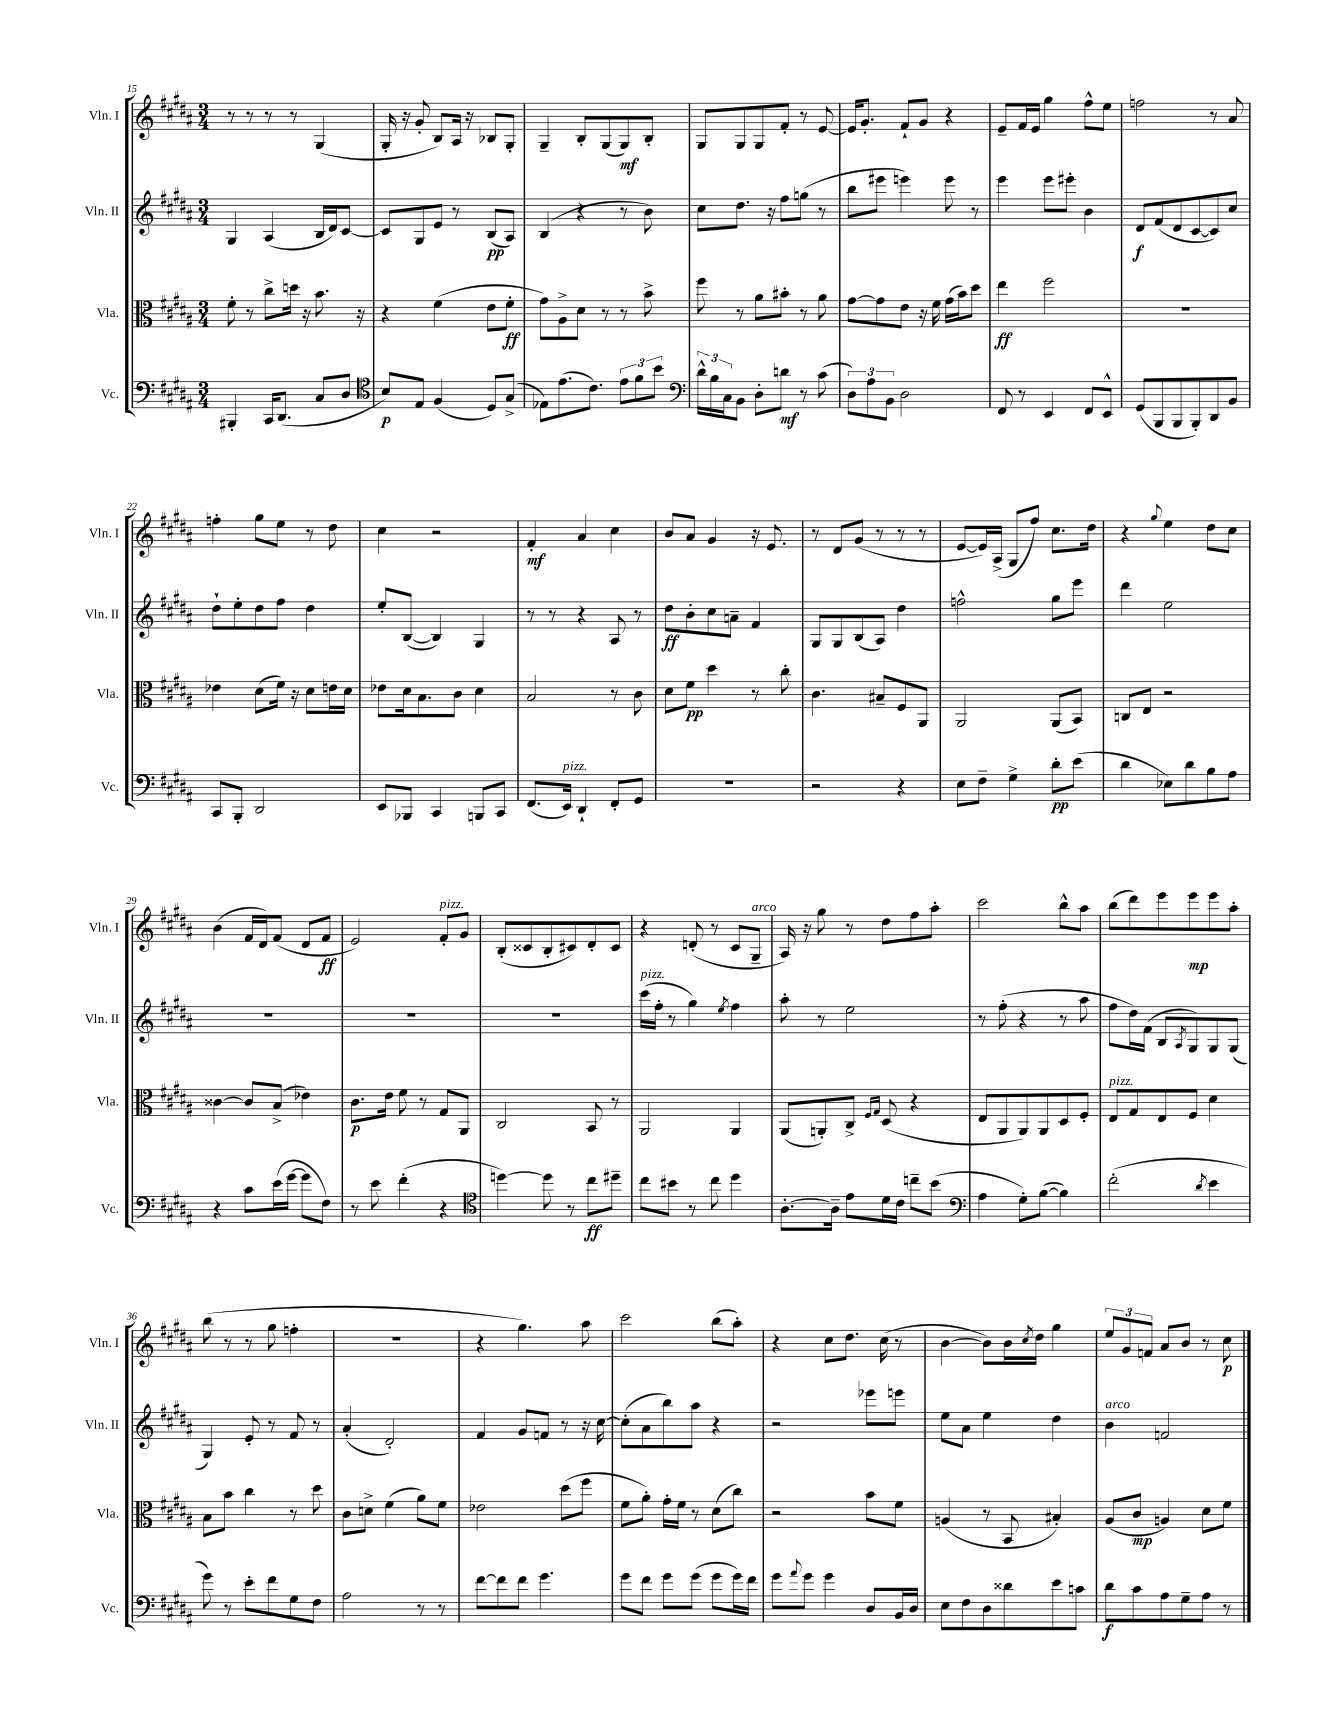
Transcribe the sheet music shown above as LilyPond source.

<<
\new StaffGroup <<
\new Staff = "s0" \with { instrumentName = "Vln. I" shortInstrumentName = "Vln. I" } {
    \clef treble \key b \major \numericTimeSignature \time 3/4
    r8 r8 r8 r8 gis4( |
    gis16-. r16 gis'8-. b8) ais16 r16 bes8 gis8-. |
    gis4-- b8-. gis8( gis8\mf) b8-. |
    gis8 gis8 gis8 fis'8-. r8 e'8~ |
    e'16 gis'8.-. fis'8-! gis'8 r4 |
    e'8-- fis'16 e'16 gis''4 fis''8-^ e''8 |
    f''2 r8 ais'8 |
    f''4-. gis''8 e''8 r8 dis''8 |
    cis''4 r2 |
    fis'4-.\mf ais'4 cis''4 |
    b'8 ais'8 gis'4 r16 e'8. |
    r8 dis'8 gis'8( r8 r8 r8 |
    e'8~ e'16) ais16->( gis8 fis''8) cis''8. dis''16 |
    r4 \appoggiatura { gis''8 } e''4 dis''8 cis''8 |
    b'4( fis'16 dis'16) fis'8( dis'8 fis'8\ff |
    e'2) fis'8-.^\markup { \italic "pizz." } gis'8 |
    b8-.( cisis'8 b8-. cis'8) dis'8-. cis'8 |
    r4 d'8-.( r8 cis'8 gis8--^\markup { \italic "arco" } |
    ais16) r16 gis''8 r8 dis''8 fis''8 ais''8-. |
    cis'''2 b''8-^ ais''8 |
    b''8( dis'''8) e'''8 e'''8\mp e'''8 ais''8-. |
    b''8( r8 r8 gis''8 f''4-. |
    R2. |
    r4 gis''4.) ais''8 |
    cis'''2 b''8( ais''8-.) |
    r4 cis''8 dis''8. cis''16( r8 |
    b'4~ b'8) b'16 \acciaccatura { cis''8 } dis''16 gis''4 |
    \tuplet 3/2 { e''8 gis'8 f'8 } ais'8 b'8 r8 cis''8\p \bar "|." |
}
\new Staff = "s1" \with { instrumentName = "Vln. II" shortInstrumentName = "Vln. II" } {
    \clef treble \key b \major \numericTimeSignature \time 3/4
    gis4 ais4( b16 dis'16) cis'8~ |
    cis'8 gis8 e'8 r8 b8\pp( ais8) |
    b4( r4 r8 b'8) |
    cis''8 dis''8. r16 fis''8 g''8( r8 |
    b''8 eis'''8 e'''4) e'''8 r8 |
    e'''4 e'''8 eis'''8-. b'4 |
    dis'8\f fis'8( dis'8 cis'8~ cis'8) cis''8 |
    dis''8-! e''8-. dis''8 fis''8 dis''4 |
    e''8-. b8~( b4) gis4 |
    r8 r8 r4 ais8 r8 |
    dis''8\ff b'8-. cis''8 a'8-- fis'4 |
    gis8 gis8 b8( ais8) dis''4 |
    f''2-^ gis''8 e'''8 |
    dis'''4 e''2 |
    R2. |
    R2. |
    R2. |
    cis'''16^\markup { \italic "pizz." }( fis''16-. r8 gis''4) \acciaccatura { e''8 } fis''4 |
    ais''8-. r8 e''2 |
    r8 fis''8-.( r4 r8 ais''8 |
    fis''8 dis''16) fis'16( b8 \acciaccatura { ais8 } gis8) gis8 gis8( |
    gis4) e'8-. r8 fis'8 r8 |
    ais'4-.( dis'2-.) |
    fis'4 gis'8 f'8 r8 r16 cis''16~ |
    cis''8-.( ais'8 b''8) ais''8 r4 |
    r2 ees'''8 e'''8 |
    e''8 ais'8 e''4 dis''4 |
    b'4^\markup { \italic "arco" } f'2 \bar "|." |
}
\new Staff = "s2" \with { instrumentName = "Vla." shortInstrumentName = "Vla." } {
    \clef alto \key b \major \numericTimeSignature \time 3/4
    fis'8-. r8 cis''8-> d''16 r16 b'8. r16 |
    r4 fis'4( e'8 fis'8-.\ff |
    gis'8) ais8-> dis'8 r8 r8 b'8-> |
    fis''8 r8 ais'8 bis'8-. r8 ais'8 |
    gis'8~ gis'8 e'8 r16 fis'16 gis'16( b'16) dis''8 |
    e''4\ff fis''2 |
    R2. |
    ees'4 dis'8( fis'16) r16 dis'8 e'16 dis'16 |
    ees'8 dis'16 b8. cis'8 dis'4 |
    b2 r8 cis'8 |
    dis'8 fis'8\pp dis''4 r8 cis''8-. |
    cis'4. bis8-- fis8 ais,8 |
    ais,2 ais,8( b,8) |
    c8 e8 r2 |
    cisis'4~ cisis'8 b8->( ees'4) |
    cis'8.\p e'16 fis'8 r8 gis8 ais,8 |
    cis2 b,8 r8 |
    ais,2 ais,4 |
    ais,8( a,8-.) cis8-> \grace { fis16 gis16 } dis8( r4 |
    e8 ais,8 ais,8) ais,8 dis8 fis8-. |
    e8^\markup { \italic "pizz." } gis8 e8 fis8 dis'4 |
    b8 b'8 cis''4 r8 dis''8 |
    cis'8 d'8-> fis'4( ais'8) fis'8 |
    ees'2 dis''8( fis''8 |
    fis'8 ais'8-.) gis'16-. fis'16 r8 dis'8( cis''8) |
    r2 b'8 fis'8 |
    a4( r8 b,8 bis4-.) |
    ais8( cis'8\mp a4) dis'8 fis'8 \bar "|." |
}
\new Staff = "s3" \with { instrumentName = "Vc." shortInstrumentName = "Vc." } {
    \clef bass \key b \major \numericTimeSignature \time 3/4
    bis,,4-. cis,16 dis,8.( cis8 dis8 |
    \clef tenor b8\p) e8 fis4( dis8) gis8->( |
    ees8) e'8.( cis'8.) \tuplet 3/2 { e'8 fis'8 b'8 } |
    \clef bass \tuplet 3/2 { dis'16-^ b16 cis16 } b,8 dis8-. d'8\mf r8 cis'8( |
    \tuplet 3/2 { dis8) ais8 b,8 } dis2 |
    fis,8 r8 e,4 fis,8 e,8-^ |
    gis,8( b,,8 b,,8 b,,8-.) dis,8 b,8 |
    cis,8 b,,8-. dis,2 |
    e,8 bes,,8 cis,4 b,,8 cis,8 |
    fis,8.( e,16^\markup { \italic "pizz." }) dis,4-! fis,8-. gis,8 |
    R2. |
    r2 r4 |
    e8 fis8-- gis4-> dis'8-.\pp e'8( |
    dis'4 ees8) dis'8 b8 ais8 |
    r4 cis'8 e'16( gis'16~ gis'8 fis8) |
    r8 e'8 fis'4-.( r4 |
    \clef tenor d''4~) d''8 r8 cis''8\ff dis''8-- |
    cis''8 bis'8 r8 cis''8 dis''4 |
    ais8.~-. ais16-- e'8 dis'16 cis'16 c''8-- b'8( |
    \clef bass ais4 gis8-.) b8~( b4) |
    fis'2-.( \acciaccatura { dis'8 } e'4 |
    gis'8) r8 e'8-. fis'8 gis8 fis8 |
    ais2 r8 r8 |
    fis'8~ fis'8 fis'8 gis'4. |
    gis'8 fis'8 gis'8 gis'8( gis'8 gis'16) fis'16 |
    gis'8 \appoggiatura { ais'8 } gis'8 gis'4 dis8 b,16 dis16 |
    e8 fis8 dis8 disis'8 e'8 c'8 |
    dis'8\f cis'8 ais8 gis8-- ais8 r8 \bar "|." |
}
>>
>>
\layout { \context { \Score currentBarNumber = #15 } }
